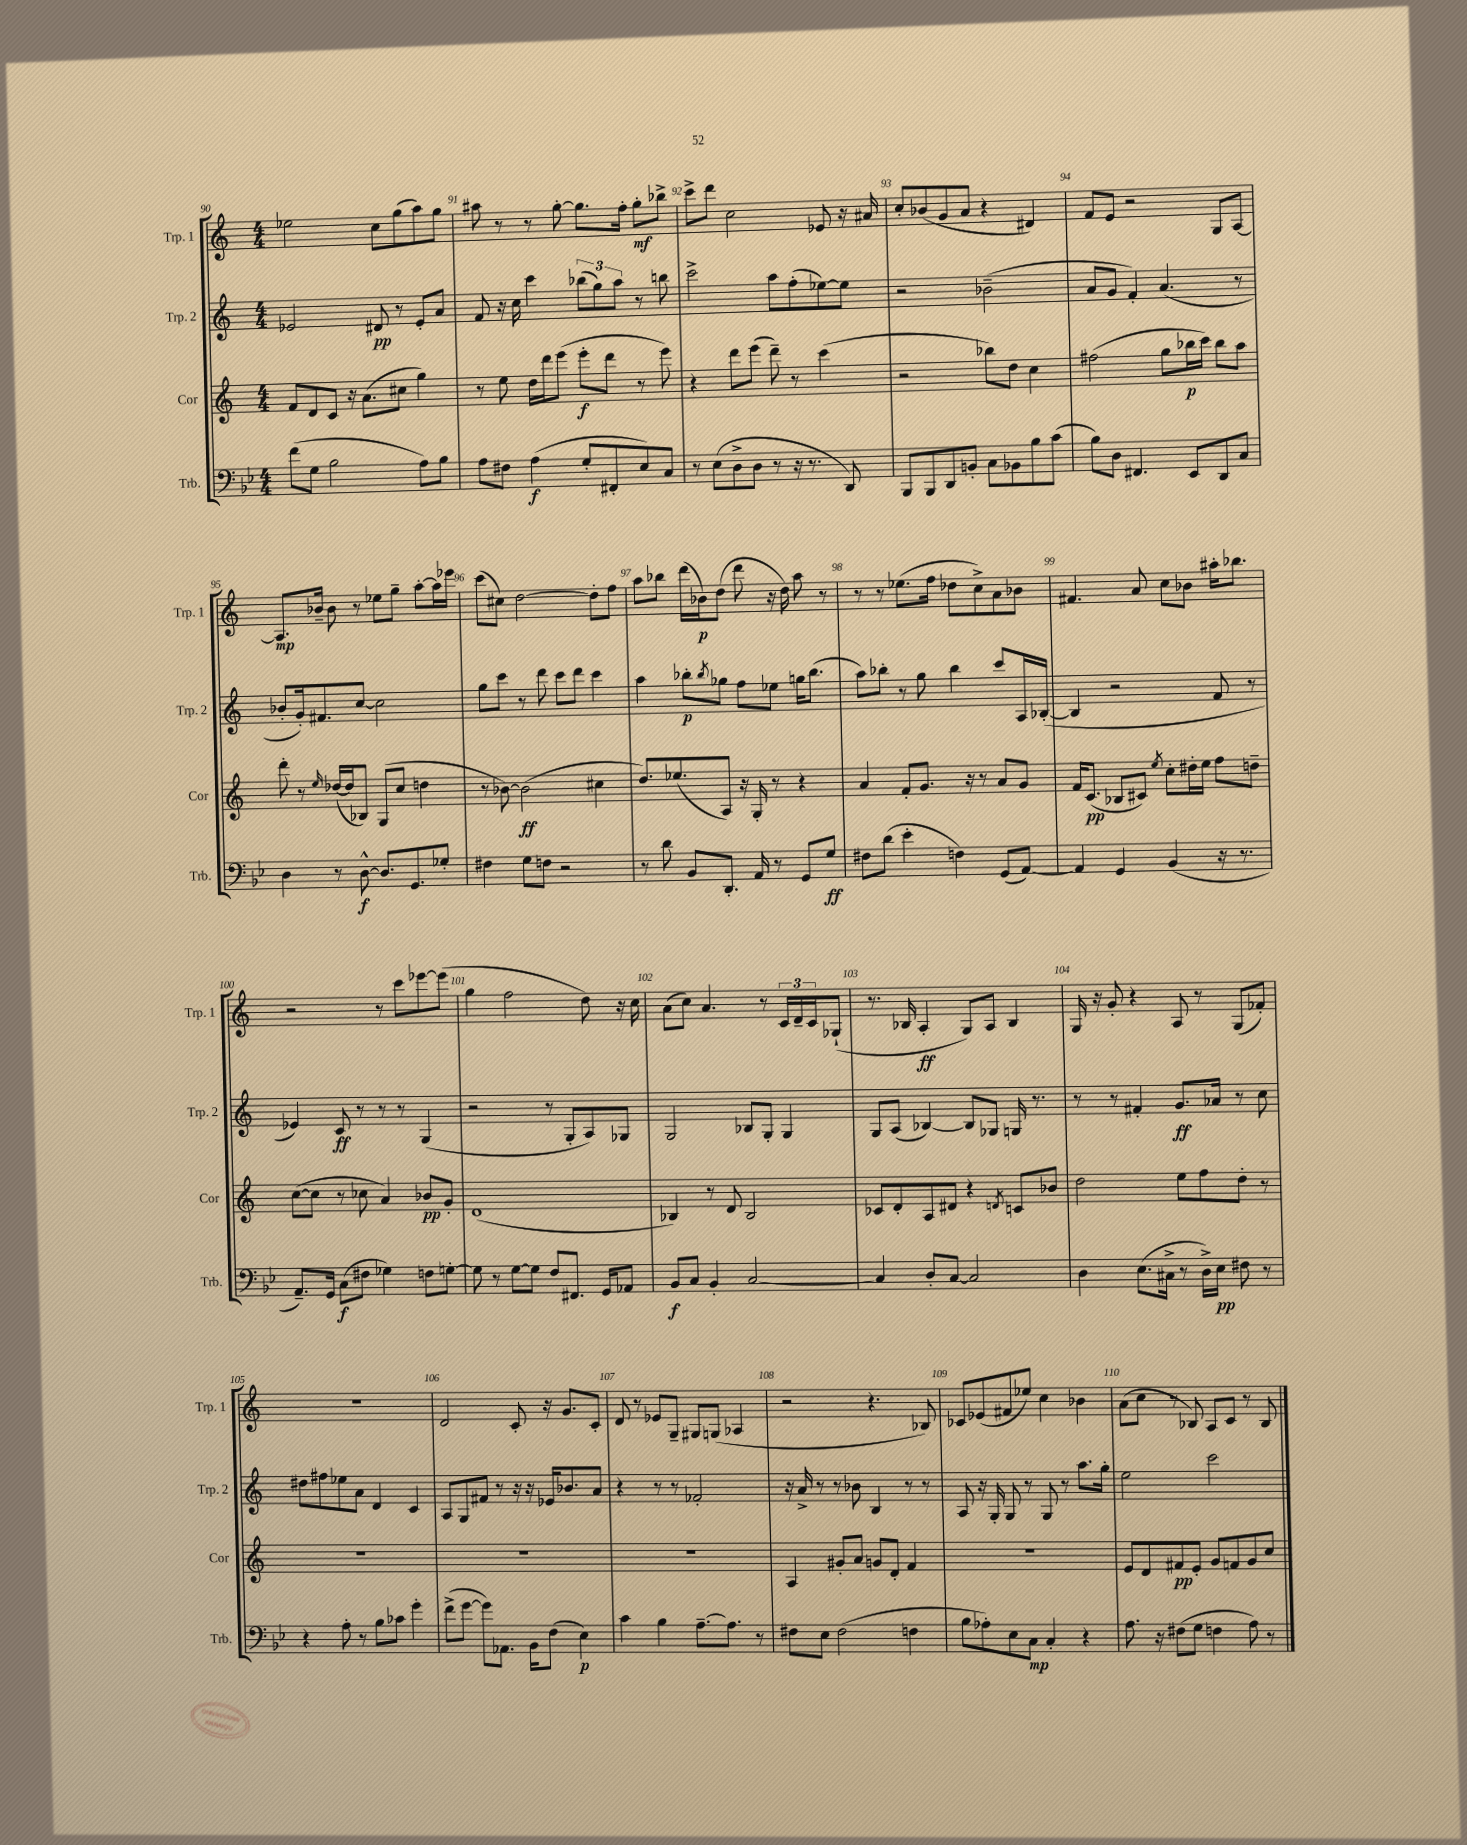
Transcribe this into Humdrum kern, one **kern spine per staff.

**kern	**dynam	**kern	**dynam	**kern	**dynam	**kern	**dynam
*part4	*part4	*part3	*part3	*part2	*part2	*part1	*part1
*staff4	*staff4	*staff3	*staff3	*staff2	*staff2	*staff1	*staff1
*I"Trb.	*	*I"Cor	*	*I"Trp. 2	*	*I"Trp. 1	*
*I'Trb.	*	*I'Cor	*	*I'Trp. 2	*	*I'Trp. 1	*
*clefF4	*	*clefG2	*	*clefG2	*	*clefG2	*
*k[b-e-]	*	*k[]	*	*k[]	*	*k[]	*
*M4/4	*	*M4/4	*	*M4/4	*	*M4/4	*
=90	=90	=90	=90	=90	=90	=90	=90
(8f\L	.	8f/L	.	2e-X/	.	2ee-X\	.
8G\J	.	8d/	.	.	.	.	.
2B-\	.	8c/J	.	.	.	.	.
.	.	16r	.	.	.	.	.
.	.	(8.a\L	.	.	.	.	.
.	.	.	.	8d#X/	pp	8cc\L	.
.	.	8cc#X\J	.	8r	.	(8gg\	.
8A\L)	.	4gg\)	.	8e-'/L	.	8aa\)	.
8B-\J	.	.	.	8a/J	.	8gg\J	.
=91	=91	=91	=91	=91	=91	=91	=91
8A\L	.	8r	.	8f/	.	8aa#X\	.
8F#X\J	.	8ee\	.	16r	.	8r	.
.	.	.	.	16cc\	.	.	.
(4A\	f	16dd\LL	.	4ccc\	.	8r	.
.	.	16ddd\J	.	.	.	.	.
.	.	(8eee\J	.	.	.	[8gg'\	.
8G'/L	.	8eee'\L	f	(12bb-X\L	.	8.gg\L]	.
.	.	.	.	12gg\)	.	.	.
8FF#X'/	.	8ddd\J	.	.	.	.	.
.	.	.	.	12aa\J	.	.	.
.	.	.	.	.	.	16ff'\Jk	.
8E-/)	.	8r	.	8r	.	8gg'\L	mf
8C/J	.	8eee\)	.	8bbn\	.	8bb-X^\J	.
=92	=92	=92	=92	=92	=92	=92	=92
8r	.	4r	.	2ccc^\	.	8ccc^\L	.
(8E-\L	.	.	.	.	.	8ddd\J	.
8D^\	.	8ddd\L	.	.	.	2cc\	.
8D\J	.	(8eee\J	.	.	.	.	.
8r	.	8ddd~\)	.	8aa\L	.	.	.
16r	.	8r	.	(8ff'\	.	.	.
8.r	.	.	.	.	.	.	.
.	.	(4ccc\	.	[8ee-X\)	.	8e-X/	.
8DD/)	.	.	.	8ee-\J]	.	16r	.
.	.	.	.	.	.	16a#X/	.
=93	=93	=93	=93	=93	=93	=93	=93
8BBB-/L	.	2r	.	2r	.	8cc'/L	.
8BBB-/	.	.	.	.	.	(8b-X/	.
8DD/	.	.	.	.	.	8g/	.
8BBn'/J	.	.	.	.	.	8a/J	.
8C\L	.	8bb-X\L)	.	(2b-X~\	.	4r	.
8BB-X\	.	8dd\J	.	.	.	.	.
8B-\	.	4cc\	.	.	.	4d#X/)	.
(8c\J	.	.	.	.	.	.	.
=94	=94	=94	=94	=94	=94	=94	=94
8B-\L)	.	(2ff#X\	.	8a/L	.	8f/L	.
8D\J	.	.	.	8g/J	.	8e/J	.
4.FF#X/	.	.	.	4f'/)	.	2r	.
.	.	8gg\L	.	(4.a/	.	.	.
8EE-/L	.	16bb-X\L	p	.	.	.	.
.	.	16ccc\JJ)	.	.	.	.	.
8DD/	.	8bb-\L	.	.	.	8G/L	.
8C/J	.	8aa\J	.	8r	.	[8A/J	.
!!LO:LB:g=z
=95	=95	=95	=95	=95	=95	=95	=95
4D\	.	8ddd'\	.	8b-X'/L	.	8.A/L]	mp
.	.	8r	.	16g'/k)	.	.	.
.	.	.	.	8.f#X/	.	16b-X~/Jk	.
.	.	16qqee/	.	.	.	.	.
8r	.	([16dd-X/LL	.	.	.	8b-\	.
.	.	16dd-/J]	.	.	.	.	.
[8D^^\	f	8B-X/J)	.	[8cc/J	.	8r	.
8.D/L]	.	(8G/L	.	2cc\]	.	8ee-X\L	.
.	.	8cc/J	.	.	.	8gg~\J	.
8.GG/	.	.	.	.	.	.	.
.	.	4ddn\	.	.	.	[8aa'\L	.
8G-X'/J	.	.	.	.	.	16aa\L]	.
.	.	.	.	.	.	16eee-X\JJ	.
=96	=96	=96	=96	=96	=96	=96	=96
4F#X\	.	8r	.	8gg\L	.	(8ccc\L	.
.	.	[8b-X\)	.	8ccc\J	.	8cc#X\J)	.
8G\L	.	(2b-\]	ff	8r	.	[2dd\	.
8Fn\J	.	.	.	8ddd\	.	.	.
2r	.	.	.	8ccc\L	.	.	.
.	.	.	.	8ddd\J	.	.	.
.	.	4cc#X\	.	4ccc\	.	8dd'\L]	.
.	.	.	.	.	.	8ff\J	.
=97	=97	=97	=97	=97	=97	=97	=97
8r	.	8.dd/L)	.	4aa\	.	8aa\L	.
8d\	.	.	.	.	.	8bb-X\J	.
.	.	(8.ee-X/	.	.	.	.	.
8BB-/L	.	.	.	8bb-X'\L	p	(16ddd\LL	.
.	.	.	.	.	.	16b-X\J)	p
.	.	.	.	8qbb-/	.	.	.
8.DD'/J	.	8A/J)	.	8gg-X\J	.	(8dd\J	.
.	.	16r	.	8ff\L	.	8ddd\	.
16AA/	.	16G'/	.	.	.	.	.
8r	.	8r	.	8ee-X\J	.	16r	.
.	.	.	.	.	.	16dd\)	.
8GG/L	.	4r	.	16ggn\KL	.	8aa\	.
.	.	.	.	(8.bb-\J	.	.	.
8G/J	ff	.	.	.	.	8r	.
=98	=98	=98	=98	=98	=98	=98	=98
8F#X\L	.	4a/	.	8aa\L)	.	8r	.
(8d\J	.	.	.	8bb-X'\J	.	8r	.
4e-'\	.	8f'/L	.	8r	.	(8.ee-X\L	.
.	.	8.g/J	.	8gg\	.	.	.
.	.	.	.	.	.	16ff\Jk	.
4Fn\)	.	.	.	4bb-\	.	8dd-X\L	.
.	.	16r	.	.	.	.	.
.	.	8r	.	.	.	8cc^\)	.
(8GG/L	.	8a/L	.	8ccc/L	.	8a\	.
[8AA/J)	.	8g/J	.	16A/L	.	8b-X\J	.
.	.	.	.	([16B-X'/JJ	.	.	.
=99	=99	=99	=99	=99	=99	=99	=99
4AA/]	.	16f/KL	.	4B-/]	.	4.f#X/	.
.	.	(8.c/J	pp	.	.	.	.
4GG/	.	8B-X/L	.	2r	.	.	.
.	.	8c#X/J)	.	.	.	8a/	.
.	.	8qee/	.	.	.	.	.
(4BB-/	.	8cc'\L	.	.	.	8cc\L	.
.	.	16dd#X'\L	.	.	.	8b-X\J	.
.	.	16ee\JJ	.	.	.	.	.
16r	.	8ff\L	.	8f/	.	16aa#X'\KL	.
8.r	.	.	.	.	.	8.bb-X\J	.
.	.	8ddn~\J	.	8r	.	.	.
!!LO:LB:g=z
=100	=100	=100	=100	=100	=100	=100	=100
8.AA~/L)	.	([8cc\L	.	4e-X/)	.	2r	.
.	.	8cc\J]	.	.	.	.	.
16GG/Jk	.	.	.	.	.	.	.
(8C\L	f	8r	.	8c/	ff	.	.
8F#X\J	.	8cc-X\	.	8r	.	.	.
4G-X\)	.	4a/)	.	8r	.	8r	.
.	.	.	.	8r	.	8ccc\L	.
8Fn\L	.	8b-X/L	pp	(4G/	.	[8eee-X\	.
[8Gn'\J	.	8g'/J	.	.	.	(8eee-\J]	.
=101	=101	=101	=101	=101	=101	=101	=101
8G\]	.	(1d	.	2r	.	4gg\	.
8r	.	.	.	.	.	.	.
[8G\L	.	.	.	.	.	2ff\	.
8G\J]	.	.	.	.	.	.	.
8F/L	.	.	.	8r	.	.	.
8.FF#X/J	.	.	.	8G'/L	.	.	.
.	.	.	.	8A/)	.	8dd\)	.
16GG/KL	.	.	.	.	.	.	.
8AA-X/J	.	.	.	8G-X/J	.	16r	.
.	.	.	.	.	.	16cc\	.
=102	=102	=102	=102	=102	=102	=102	=102
8BB-/L	f	4B-X/)	.	2G/	.	(8a\L	.
8C/J	.	.	.	.	.	8cc\J)	.
4BB-'/	.	8r	.	.	.	4.a/	.
.	.	8d/	.	.	.	.	.
[2C/	.	2B-/	.	8B-X/L	.	.	.
.	.	.	.	8G'/J	.	8r	.
.	.	.	.	4G/	.	24c/LL	.
.	.	.	.	.	.	24d~/	.
.	.	.	.	.	.	24c/J	.
.	.	.	.	.	.	(8G-X`/J	.
=103	=103	=103	=103	=103	=103	=103	=103
4C/]	.	8c-X/L	.	8G/L	.	8.r	.
.	.	8d'/	.	(8A/J	.	.	.
.	.	.	.	.	.	16B-X/	.
8D'/L	.	8A/	.	[4B-X/)	.	4A'/	ff
[8C/J	.	8d#X/J	.	.	.	.	.
2C/]	.	4r	.	8B-/L]	.	8G/L)	.
.	.	.	.	8G-X/J	.	8A/J	.
.	.	8qdn/	.	.	.	.	.
.	.	8cn/L	.	16Gn/	.	4B-/	.
.	.	.	.	8.r	.	.	.
.	.	8b-X/J	.	.	.	.	.
=104	=104	=104	=104	=104	=104	=104	=104
4D\	.	2dd\	.	8r	.	16G/	.
.	.	.	.	.	.	16r	.
.	.	.	.	8r	.	8g'/	.
(8.E-\L	.	.	.	4f#X'/	.	4r	.
16C#X^\Jk	.	.	.	.	.	.	.
8r	.	8ee\L	.	8.g/L	ff	8A/	.
16D^\LL)	.	8ff\	.	.	.	8r	.
16E-\JJ	pp	.	.	16a-X/Jk	.	.	.
8F#X\	.	8dd'\J	.	8r	.	(8G/L	.
8r	.	8r	.	8cc\	.	8f-X'/J)	.
!!LO:LB:g=z
=105	=105	=105	=105	=105	=105	=105	=105
4r	.	1r	.	8dd#X\L	.	1r	.
.	.	.	.	8ff#X\	.	.	.
8A'\	.	.	.	8ee-X\	.	.	.
8r	.	.	.	8a\J	.	.	.
8B-\L	.	.	.	4d/	.	.	.
8c-X\J	.	.	.	.	.	.	.
4g'\	.	.	.	4c/	.	.	.
=106	=106	=106	=106	=106	=106	=106	=106
(8f^\L	.	1r	.	8A/L	.	2d/	.
[8g\J	.	.	.	8G/	.	.	.
8g\L])	.	.	.	8f#X/J	.	.	.
8.AA-X\J	.	.	.	8r	.	.	.
.	.	.	.	16r	.	8c'/	.
16BB-\KL	.	.	.	16r	.	.	.
(8F\J	.	.	.	16e-X/KL	.	16r	.
.	.	.	.	8.b-X/	.	8.g/L	.
4E-\)	p	.	.	.	.	.	.
.	.	.	.	8a/J	.	8c'/J	.
=107	=107	=107	=107	=107	=107	=107	=107
4c\	.	1r	.	4r	.	8d/	.
.	.	.	.	.	.	8r	.
4B-\	.	.	.	8r	.	8e-X/L	.
.	.	.	.	8r	.	8G~/J	.
[8.A~\L	.	.	.	2f-X'/	.	8G#X/L	.
.	.	.	.	.	.	(8Gn/J	.
8.A\J]	.	.	.	.	.	.	.
.	.	.	.	.	.	4A-X/	.
8r	.	.	.	.	.	.	.
=108	=108	=108	=108	=108	=108	=108	=108
8F#X\L	.	4A/	.	16r	.	2r	.
.	.	.	.	16a^/	.	.	.
8E-\J	.	.	.	8r	.	.	.
(2F#\	.	8g#X'/L	.	8r	.	.	.
.	.	8a/J	.	8b-X\	.	.	.
.	.	8gn/L	.	4B/	.	4.r	.
.	.	8d'/J	.	.	.	.	.
4Fn\	.	4f/	.	8r	.	.	.
.	.	.	.	8r	.	8B-X/)	.
=109	=109	=109	=109	=109	=109	=109	=109
8B-\L	.	1r	.	8A/	.	8c-X/L	.
8A-X'\)	.	.	.	16r	.	(8e-X/	.
.	.	.	.	16G'/	.	.	.
8E-\	.	.	.	8G/	.	8f#X/	.
8C\J	mp	.	.	8r	.	8ee-X/J)	.
4C'/	.	.	.	8G/	.	4cc\	.
.	.	.	.	8r	.	.	.
4r	.	.	.	8.aa\L	.	4b-X\	.
.	.	.	.	16gg'\Jk	.	.	.
=110	=110	=110	=110	=110	=110	=110	=110
8.A\	.	8e/L	.	2ee\	.	(8a\L	.
.	.	8d/	.	.	.	8cc\J	.
16r	.	.	.	.	.	.	.
(8F#X\L	.	8f#X/	pp	.	.	8r	.
8G\J	.	8e'/J	.	.	.	8B-X/)	.
4Fn\	.	8g/L	.	2ccc\	.	8A/L	.
.	.	8fn/	.	.	.	8c/J	.
8A\)	.	8g/	.	.	.	8r	.
8r	.	8cc/J	.	.	.	8B-/	.
==	==	==	==	==	==	==	==
*-	*-	*-	*-	*-	*-	*-	*-
